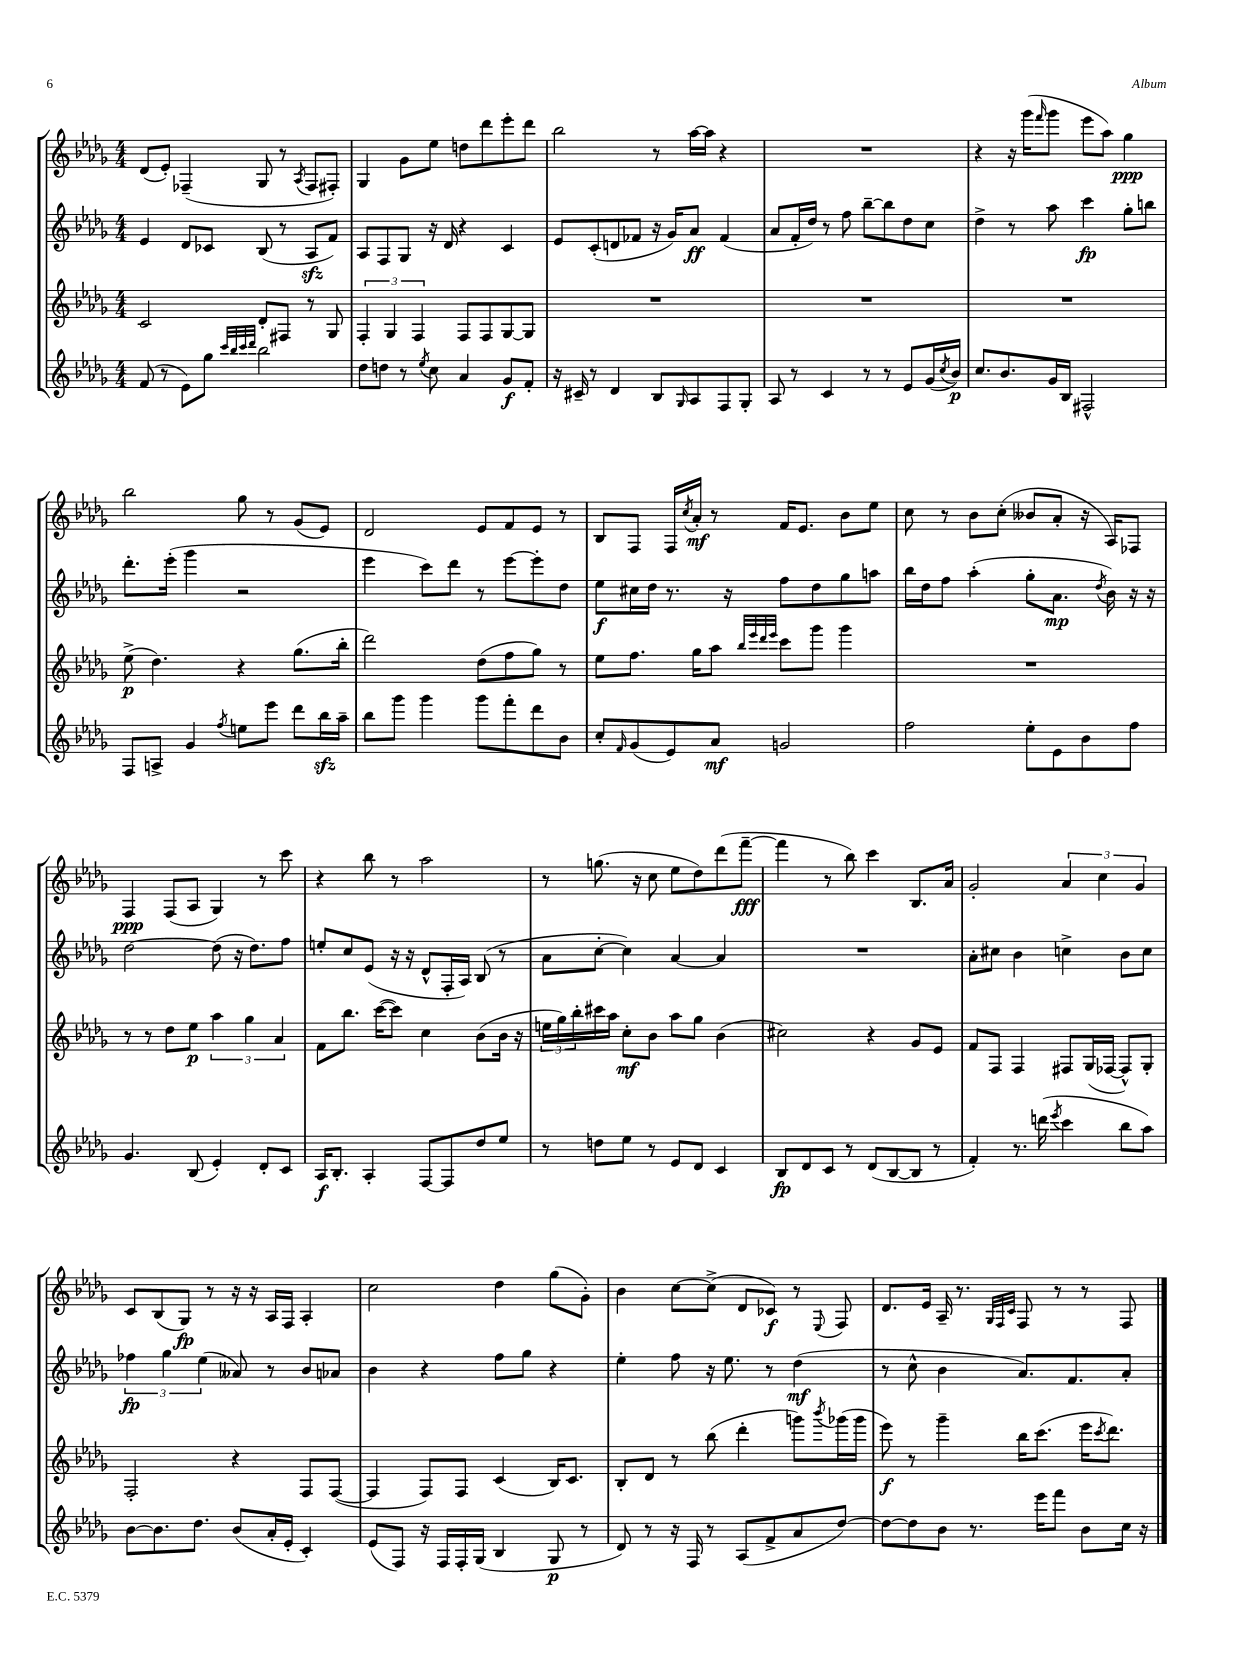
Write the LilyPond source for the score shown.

<<
\new StaffGroup <<
\new Staff = "s0" {
    \clef treble \key des \major \numericTimeSignature \time 4/4
    des'8( ees'8-.) fes4--( ges8 r8 \acciaccatura { aes8 } fes8 fis8-.) |
    ges4 ges'8 ees''8 d''8 des'''8 ees'''8-. des'''8 |
    bes''2 r8 aes''16~ aes''16 r4 |
    R1 |
    r4 r16 ges'''16( \grace { f'''16 } ges'''8 ees'''8 aes''8) ges''4\ppp |
    bes''2 ges''8 r8 ges'8( ees'8) |
    des'2 ees'8 f'8 ees'8 r8 |
    bes8 f8 f16 \acciaccatura { c''8 } aes'16-.\mf r8 f'16 ees'8. bes'8 ees''8 |
    c''8 r8 bes'8 c''8-.( beses'8 aes'8-. r16 aes16) fes8 |
    f4\ppp f8( aes8 ges4) r8 c'''8 |
    r4 bes''8 r8 aes''2 |
    r8 g''8.( r16 c''8 ees''8 des''8) des'''8( f'''8~--\fff |
    f'''4 r8 bes''8) c'''4 bes8. aes'16 |
    ges'2-. \tuplet 3/2 { aes'4 c''4 ges'4 } |
    c'8 bes8( ges8\fp) r8 r16 r16 aes16 f16 aes4-. |
    c''2 des''4 ges''8( ges'8-.) |
    bes'4 c''8~ c''8->( des'8 ces'8\f) r8 \appoggiatura { ees8 } f8 |
    des'8. ees'16 aes16-- r8. \grace { ges32 f32 c'32 } f8 r8 r8 f8 \bar "|." |
}
\new Staff = "s1" {
    \clef treble \key des \major \numericTimeSignature \time 4/4
    ees'4 des'8 ces'8 bes8( r8 aes8\sfz f'8) |
    aes8 f8 ges8 r16 des'16 r4 c'4 |
    ees'8 c'8-.( d'8 fes'8 r16 ges'16) aes'8\ff fes'4( |
    aes'8 f'16-. des''16) r8 f''8 bes''8~-- bes''8 des''8 c''8 |
    des''4-> r8 aes''8 c'''4\fp ges''8-. b''8 |
    des'''8.-. ees'''16-.( ges'''4 r2 |
    ees'''4 c'''8) des'''8 r8 ees'''8~ ees'''8-. des''8 |
    ees''8\f cis''16 des''16 r8. r16 f''8 des''8 ges''8 a''8 |
    bes''16 des''16 f''8 aes''4-.( ges''8-. aes'8.\mp \acciaccatura { des''8 } bes'16) r16 r16 |
    des''2~ des''8( r16 des''8.) f''8 |
    e''8-. c''8 ees'8( r16 r16 des'8-^ f16-. aes16) bes8( r8 |
    aes'8 c''8~-. c''4) aes'4~ aes'4 |
    R1 |
    aes'8-. cis''8 bes'4 c''4-> bes'8 c''8 |
    \tuplet 3/2 { fes''4\fp ges''4 ees''4( } aeses'8) r8 bes'8 aes'8 |
    bes'4 r4 f''8 ges''8 r4 |
    ees''4-. f''8 r16 ees''8. r8 des''4\mf( |
    r8 c''8-^ bes'4 aes'8.) f'8. aes'8-. \bar "|." |
}
\new Staff = "s2" {
    \clef treble \key des \major \numericTimeSignature \time 4/4
    c'2 des'8-. fis8 r8 ges8 |
    \tuplet 3/2 { f4-. ges4 f4 } f8 f8 ges8~ ges8 |
    R1 |
    R1 |
    R1 |
    ees''8->\p( des''4.) r4 ges''8.( bes''16-. |
    des'''2) des''8( f''8 ges''8) r8 |
    ees''8 f''8. ges''16 aes''8 \grace { bes''32 ees'''32 des'''32 ees'''32 } c'''8 ges'''8 ges'''4 |
    R1 |
    r8 r8 des''8 ees''8\p \tuplet 3/2 { aes''4 ges''4 aes'4 } |
    f'8 bes''8. c'''16~( c'''8) c''4 bes'8( bes'16 r16 |
    \tuplet 3/2 { e''16 ges''16) bes''16-. } cis'''16 aes''16 c''8-.\mf bes'8 aes''8 ges''8 bes'4( |
    cis''2) r4 ges'8 ees'8 |
    f'8 f8 f4 fis8 ges16( fes16~ fes8-^) ges8-. |
    f2-. r4 f8 f8~( |
    f4 f8) f8 c'4( bes16) c'8. |
    bes8-. des'8 r8 bes''8( des'''4-. g'''8) \acciaccatura { bes'''8 } ges'''16( ges'''16 |
    ees'''8\f) r8 ges'''4-- bes''16 c'''8.( ees'''16 \acciaccatura { c'''8 } des'''8.) \bar "|." |
}
\new Staff = "s3" {
    \clef treble \key des \major \numericTimeSignature \time 4/4
    f'8( r8 ees'8) ges''8 \grace { c'''32 bes''32 c'''32 des'''32 } bes''2 |
    des''8 d''8 r8 \acciaccatura { ees''8 } c''8 aes'4 ges'8\f f'8-. |
    r16 cis'16-- r8 des'4 bes8 \grace { ges16 } aes8 f8 ges8-. |
    aes8 r8 c'4 r8 r8 ees'8 ges'16( \acciaccatura { c''8 } bes'16\p) |
    c''8. bes'8. ges'16 bes16 fis2-^ |
    f8 a8-> ges'4 \acciaccatura { f''8 } e''8 ees'''8 des'''8 bes''16\sfz aes''16-- |
    bes''8 ges'''8 ges'''4 ges'''8 f'''8-. des'''8 bes'8 |
    c''8-. \grace { f'16 } ges'8( ees'8) aes'8\mf g'2 |
    f''2 ees''8-. ees'8 bes'8 f''8 |
    ges'4. bes8( ees'4-.) des'8-. c'8 |
    aes16\f bes8.-. aes4-. f8~ f8 des''8 ees''8 |
    r8 d''8 ees''8 r8 ees'8 des'8 c'4 |
    bes8\fp des'8 c'8 r8 des'8( bes8~ bes8 r8 |
    f'4-.) r8. d'''16( \acciaccatura { ees'''8 } c'''4 bes''8 aes''8) |
    bes'8~ bes'8. des''8. bes'8( aes'16-. ees'16-. c'4-.) |
    ees'8( f8) r16 f16 f16-. ges16( bes4 ges8\p r8 |
    des'8) r8 r16 f16 r8 aes8( f'8-> aes'8 des''8~) |
    des''8~ des''8 bes'8 r8. ees'''16 f'''8 bes'8 c''16 r16 \bar "|." |
}
>>
>>
\layout { \context { \Score \remove "Bar_number_engraver" } }
